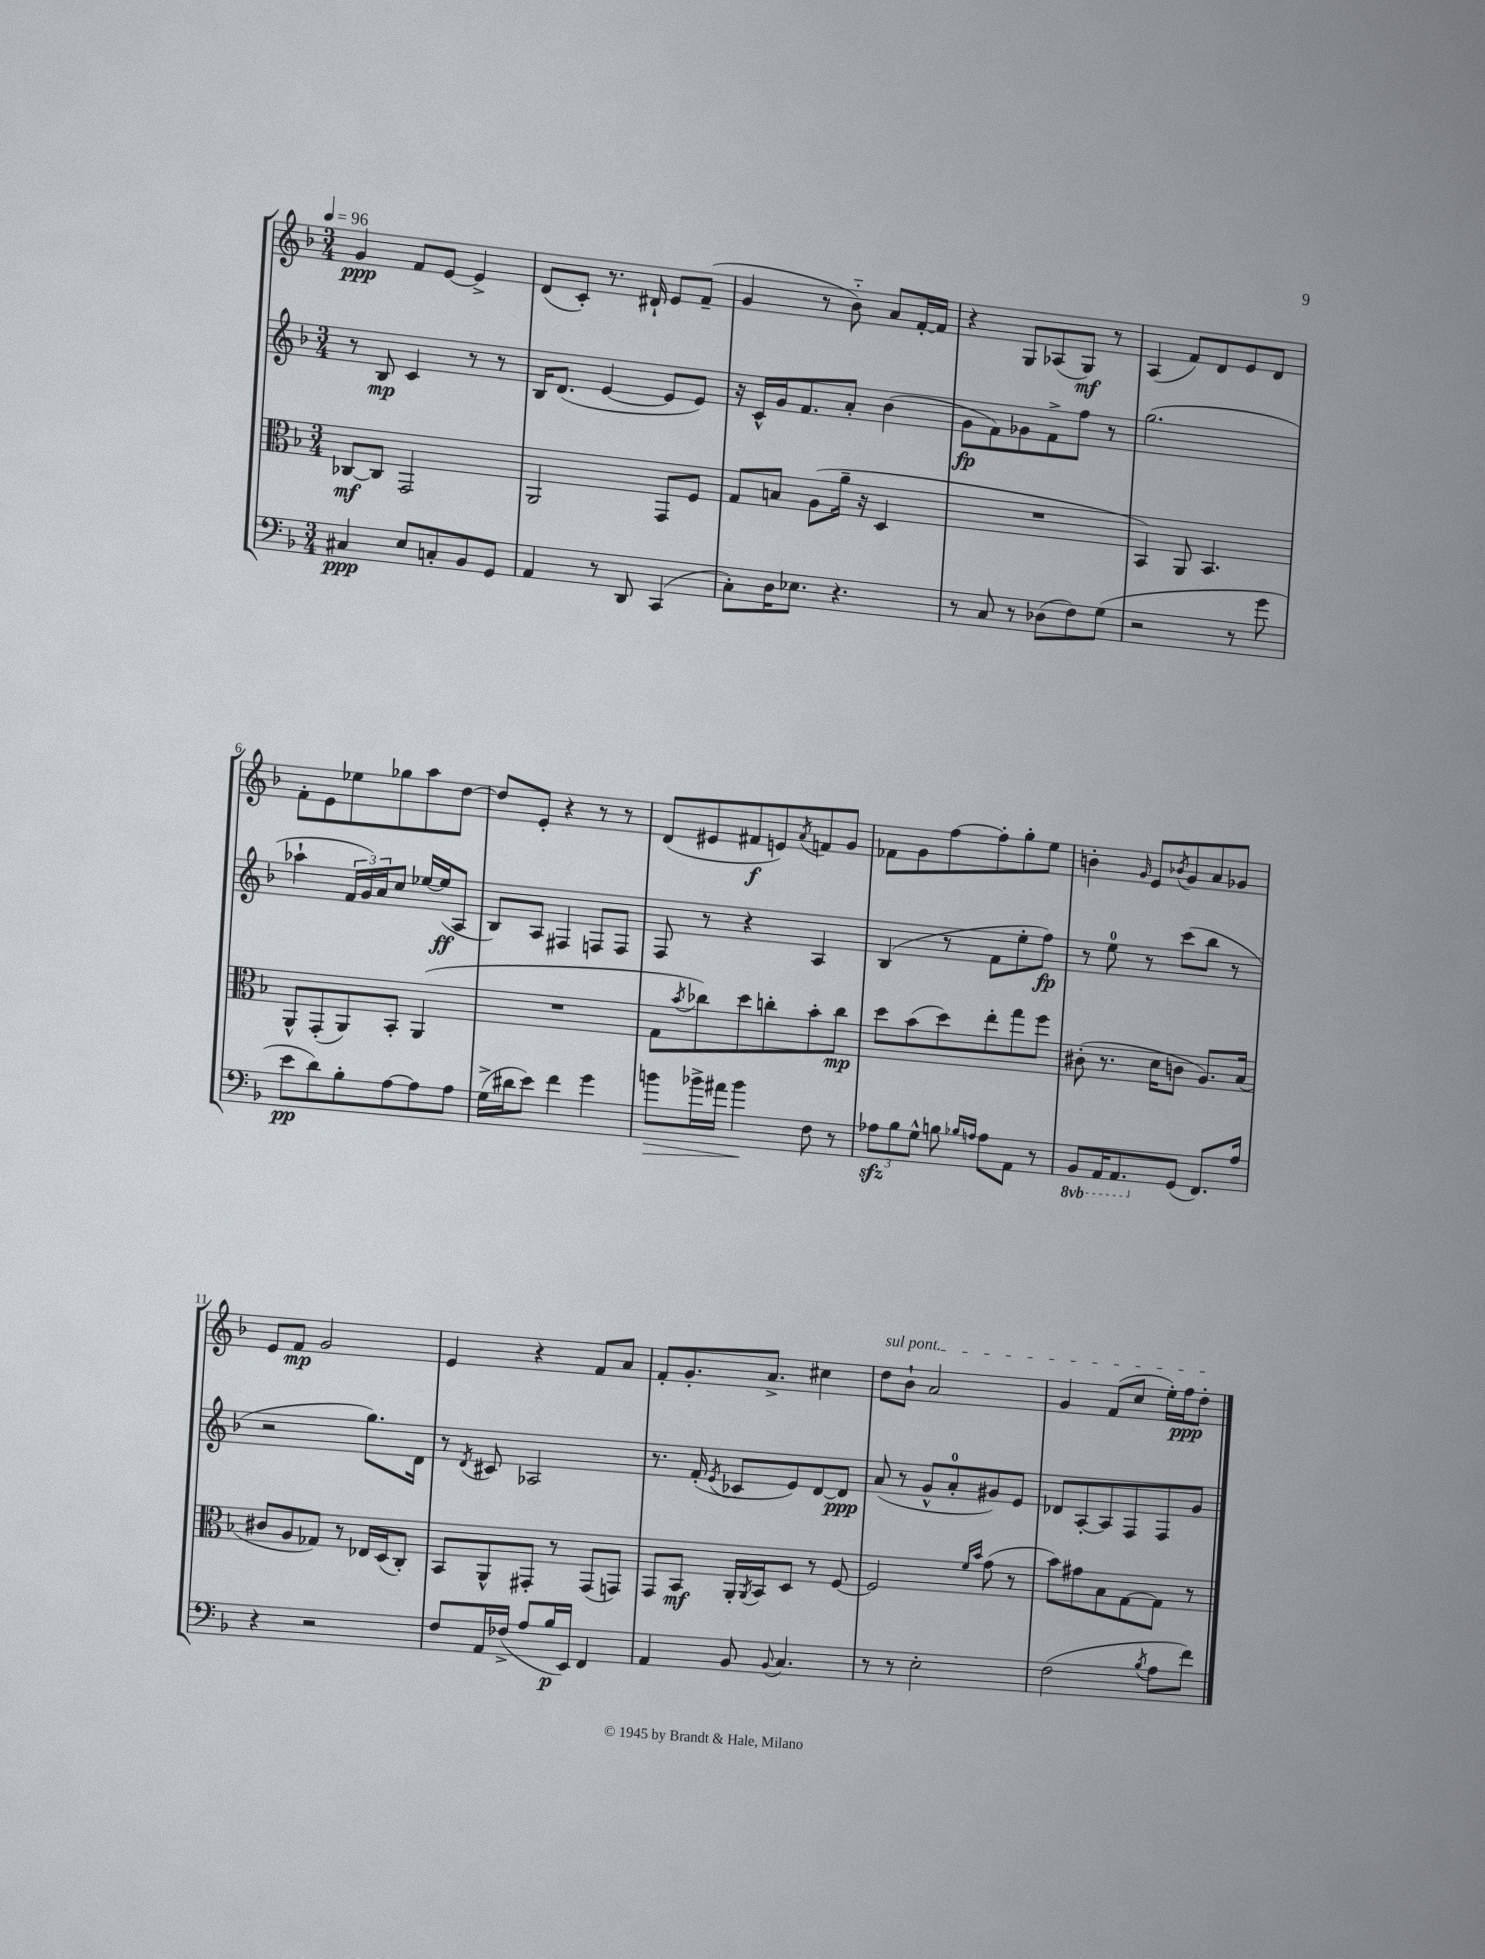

**kern	**kern	**kern	**kern
*staff4	*staff3	*staff2	*staff1
*clefF4	*clefC3	*clefG2	*clefG2
*k[b-]	*k[b-]	*k[b-]	*k[b-]
*M3/4	*M3/4	*M3/4	*M3/4
*MM96	*MM96	*MM96	*MM96
4C#	[8C-	8r	4g
.	8C-]	8B-	.
8E	2GG	4c	8f
8C'	.	.	[8e
8BB-	.	8r	4e^]
8GG	.	8r	.
=	=	=	=
4AA	2AA	16B-	(8d
.	.	(8.d	.
.	.	.	8c')
8r	.	[4e	8.r
8DD	.	.	.
.	.	.	16d#`
(4CC	8GG	8e]	8e
.	8F	8e)	(8f~
=	=	=	=
8C')	8G	16r	4g
.	.	16c^^	.
16D	8B	16g	.
8.E-	.	8.f	.
.	(8A	.	8r
4.r	16a~	8a'	8b-'~)
.	16r	.	.
.	4D	(4b-	8a
.	.	.	[16f'
.	.	.	16f]
=	=	=	=
8r	2.r	8g	4r
8C	.	8f)	.
8r	.	8g-	8G
(8D-	.	8f^	(8A-
8F)	.	8ff	8G)
(8G	.	8r	8r
=	=	=	=
2r	4BB-)	(2.gg	(4A
.	8AA	.	8f)
.	4.BB-	.	8d
8r	.	.	8e
8g	.	.	8d
=	=	=	=
8e	8AA^^	4aa-`	8f'
8d)	(8GG'	.	8e
8B-'	8AA)	24f	8ee-
.	.	24g)	.
.	.	24a	.
[8A	8BB-'	8cc	8gg-
8A]	(4AA	[16ee-	8aa
.	.	(16ee-]	.
8A	.	8A	[8dd
=	=	=	=
(16G^	2.r	8B-)	8dd]
16d#	.	.	.
8e)	.	8A	8e'
4f	.	4F#	4r
4g	.	8F	8r
.	.	8F	8r
=	=	=	=
8b	8G	8F	(8d
.	8qb-	.	.
16b-^	8cc-)	8r	8e#
16a#	.	.	.
4b-	8dd	4r	8f#
.	8cc'	.	8e)
.	.	.	8qa
8F	8b-'	4A	8f
8r	8cc	.	8g
=	=	=	=
12A-	8dd	(4B-	8f-
12B-	.	.	.
.	(8b-	.	8g
12G^^	.	.	.
8B	8dd)	8r	[8ff
16qqB-	.	.	.
16qqA	.	.	.
8A	8ee'	8f	8ff']
8AA	8gg	8ee'	8gg'
8r	8ff	8ff)	8ee
=	=	=	=
8BBB-	(8c#'	8r	4b'
16AAA	8.r	8ee	.
8.AAA	.	.	.
.	.	.	16qqg
.	.	8r	8e
.	16d	.	.
.	.	.	8qb-
(8GG	8c	(8ccc	8g
8.FF)	8.A)	8bb-	8a
.	.	8r	8g-
16A	(16B-	.	.
=	=	=	=
4r	8c#	2r	8e
.	8A	.	8f
2r	8G-)	.	2g
.	8r	.	.
.	16E-	8.gg)	.
.	(16D	.	.
.	8C')	.	.
.	.	16d	.
=	=	=	=
8F	8BB-	8r	4e
.	.	8qd	.
16AA	8AA^^	8c#	.
(16F-^	.	.	.
8A	8GG#'	2A-	4r
16B-	8r	.	.
16EE)	.	.	.
4FF	(8GG#	.	8f
.	8GG)	.	8a
=	=	=	=
4AA	8GG	8.r	8f'
.	8BB-	.	8.g'
.	.	(16f'	.
.	.	8qe	.
8BB-	16AA'	8c-	.
.	8qAA	.	.
.	16BB-	.	8.a^
8qqBB-	.	.	.
4.C	8D	8e)	.
.	8r	[8d	4cc#
.	[8F	8d]	.
=	=	=	=
8r	2F]	(8a	8dd
8r	.	8r	8b-`
2E'	.	8g^^	2a
.	.	8a'	.
.	16qqf	.	.
.	16qqb-	.	.
.	(8g	8g#)	.
.	8r	8e	.
=	=	=	=
(2F	8b-)	8d-	4g
.	8g#	[8A'	.
.	8B-	8A]	(8f
.	[8G	8F	8cc
8qB-	.	.	.
8A	8G]	8F	16ee')
.	.	.	16ff
8f)	8r	8g	8dd'
==	==	==	==
*-	*-	*-	*-
